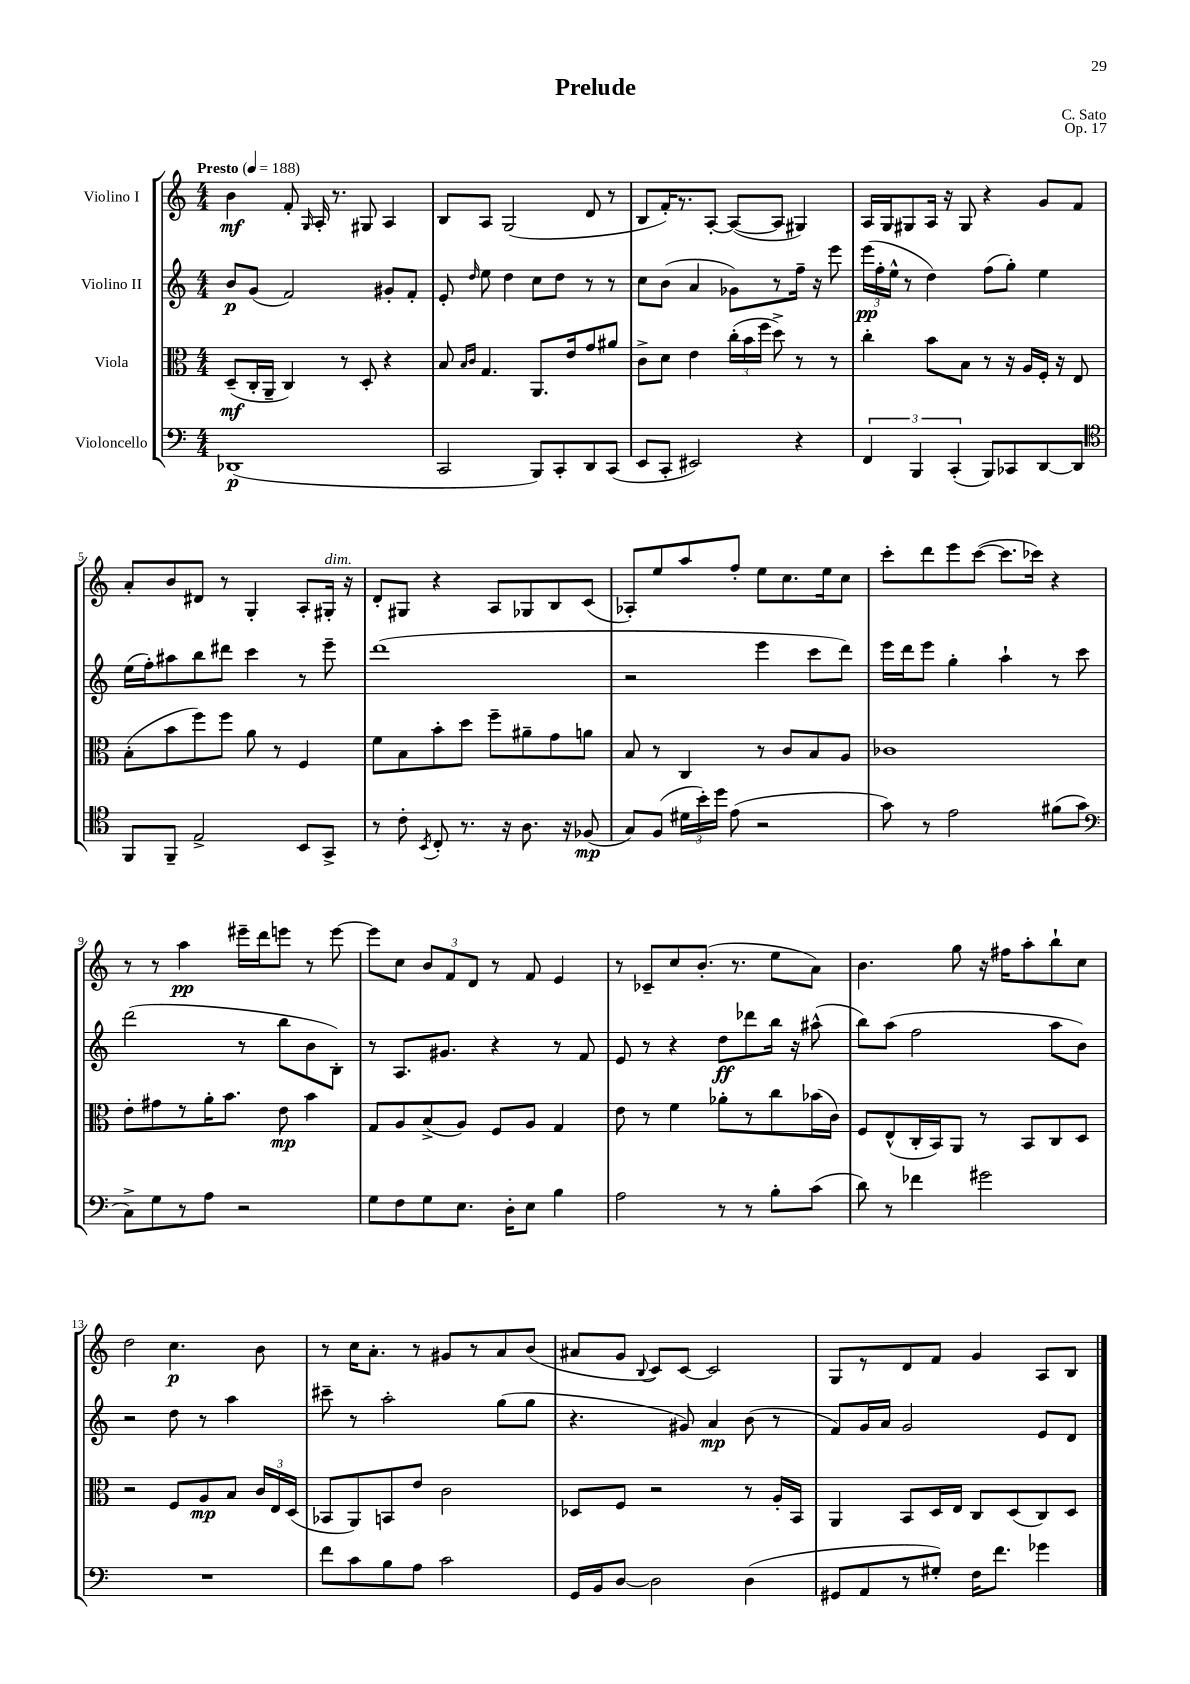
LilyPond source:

\header { title = "Prelude" composer = "C. Sato" opus = "Op. 17" }
<<
\new StaffGroup <<
\new Staff = "s0" \with { instrumentName = "Violino I" } {
    \clef treble \key c \major \numericTimeSignature \time 4/4 \tempo "Presto" 4 = 188
    \autoBeamOff b'4\mf f'8-. \grace { g16 } a16-. r8. gis8 a4 |
    b8[ a8] g2( d'8 r8 |
    b8[ f'16-.) r8. a8]~-. a8[~( a8] gis4) |
    a16[ g16 gis8 a16] r16 gis8 r4 g'8[ f'8] |
    a'8[-. b'8 dis'8] r8 g4-. a8[-. gis16]-.^\markup { \italic "dim." } r16 |
    d'8[-. gis8] r4 a8[ ges8 b8 c'8]( |
    aes8[-.) e''8 a''8 f''8]-. e''8[ c''8. e''16 c''8] |
    c'''8[-. d'''8 e'''8 c'''8]~( c'''8.[ ces'''16]) r4 |
    r8 r8 a''4\pp eis'''16[-- d'''16 e'''8] r8 e'''8~ |
    e'''8[ c''8] \tuplet 3/2 { b'8[ f'8 d'8] } r8 f'8 e'4 |
    r8 ces'8[-- c''8 b'8.]-.( r8. e''8[ a'8]) |
    b'4. g''8 r16 fis''16[ a''8-. b''8-! c''8] |
    d''2 c''4.\p b'8 |
    r8 c''16[ a'8.]-. r8 gis'8[ r8 a'8 b'8]( |
    ais'8[ g'8] \appoggiatura { b8 } c'8[) c'8]~ c'2 |
    g8[ r8 d'8 f'8] g'4 a8[ b8] \bar "|." |
}
\new Staff = "s1" \with { instrumentName = "Violino II" } {
    \clef treble \key c \major \numericTimeSignature \time 4/4
    \autoBeamOff b'8[\p g'8]( f'2) gis'8[-. f'8]-. |
    e'8-. \grace { d''16 } e''8 d''4 c''8[ d''8] r8 r8 |
    c''8[ b'8]( a'4 ges'8[) r8 f''16]-- r16 e'''8 |
    \tuplet 3/2 { e'''16[\pp( f''16-. e''16]-^ } r8 d''4) f''8[( g''8]-.) e''4 |
    e''16[( f''16-.) ais''8 b''8 dis'''8] c'''4 r8 e'''8-- |
    d'''1( |
    r2 e'''4 c'''8[ d'''8]) |
    e'''16[ d'''16 e'''8] g''4-. a''4-! r8 c'''8 |
    d'''2( r8 b''8[ b'8 b8]-.) |
    r8 a8.[ gis'8.] r4 r8 f'8 |
    e'8 r8 r4 d''8[\ff des'''8 b''16] r16 ais''8-^( |
    b''8[) a''8]( f''2 a''8[ b'8]) |
    r2 d''8 r8 a''4 |
    cis'''8-- r8 a''2-. g''8[( g''8] |
    r4. gis'8) a'4\mp b'8( r8 |
    f'8[) g'16 a'16] g'2 e'8[ d'8] \bar "|." |
}
\new Staff = "s2" \with { instrumentName = "Viola" } {
    \clef alto \key c \major \numericTimeSignature \time 4/4
    \autoBeamOff d8[--\mf( c16-. a,16]-- c4) r8 d8-. r4 |
    b8 \grace { b16[ c'16] } g4. a,8.[ e'16 g'8 ais'8] |
    c'8[-> d'8] e'4 \tuplet 3/2 { c''16[-.( b'16 f''16] } d''8->) r8 r8 |
    c''4-. b'8[ b8] r8 r16 a16[ f16]-. r16 e8 |
    b8[-.( b'8 f''8) f''8] a'8 r8 f4 |
    f'8[ b8 b'8-. d''8] f''8[-- ais'8-- g'8 a'8] |
    b8 r8 c4 r8 c'8[ b8 a8] |
    ces'1 |
    e'8[-. gis'8 r8 a'16-. b'8.] e'8\mp b'4 |
    g8[ a8 b8->( a8]) f8[ a8] g4 |
    e'8 r8 f'4 aes'8[-. r8 c''8 bes'16( c'16]) |
    f8[ e8-^( c16-. b,16) a,8] r8 b,8[ c8 d8] |
    r2 f8[ a8\mp b8] \tuplet 3/2 { c'16[ e16 d16]( } |
    bes,8[ a,8) b,8 e'8] c'2 |
    des8[ f8] r2 r8 a16[-. b,16] |
    a,4 b,8[ d16 e16] c8[ d8( c8) d8] \bar "|." |
}
\new Staff = "s3" \with { instrumentName = "Violoncello" } {
    \clef bass \key c \major \numericTimeSignature \time 4/4
    \autoBeamOff des,1\p( |
    c,2 b,,8[) c,8-. d,8 c,8]( |
    e,8[ c,8]-. eis,2) r4 |
    \tuplet 3/2 { f,4 b,,4 c,4-.( } b,,8[) ces,8 d,8~ d,8] |
    \clef tenor f,8[ f,8]-- e2-> b,8[ g,8]-> |
    r8 c'8-. \acciaccatura { b,8 } c8-. r8. r16 a8. r16 fes8\mp( |
    g8[) f8]( \tuplet 3/2 { dis'16[ b'16-.) d''16] } e'8( r2 |
    g'8) r8 e'2 fis'8[( g'8] |
    \clef bass c8[->) g8 r8 a8] r2 |
    g8[ f8 g8 e8.] d16[-. e8] b4 |
    a2 r8 r8 b8[-. c'8]( |
    d'8) r8 fes'4 gis'2 |
    R1 |
    f'8[ c'8 b8 a8] c'2 |
    g,16[ b,16 d8]~ d2 d4( |
    gis,8[ a,8 r8 gis8]-.) f16[ f'8.] ges'4 \bar "|." |
}
>>
>>
